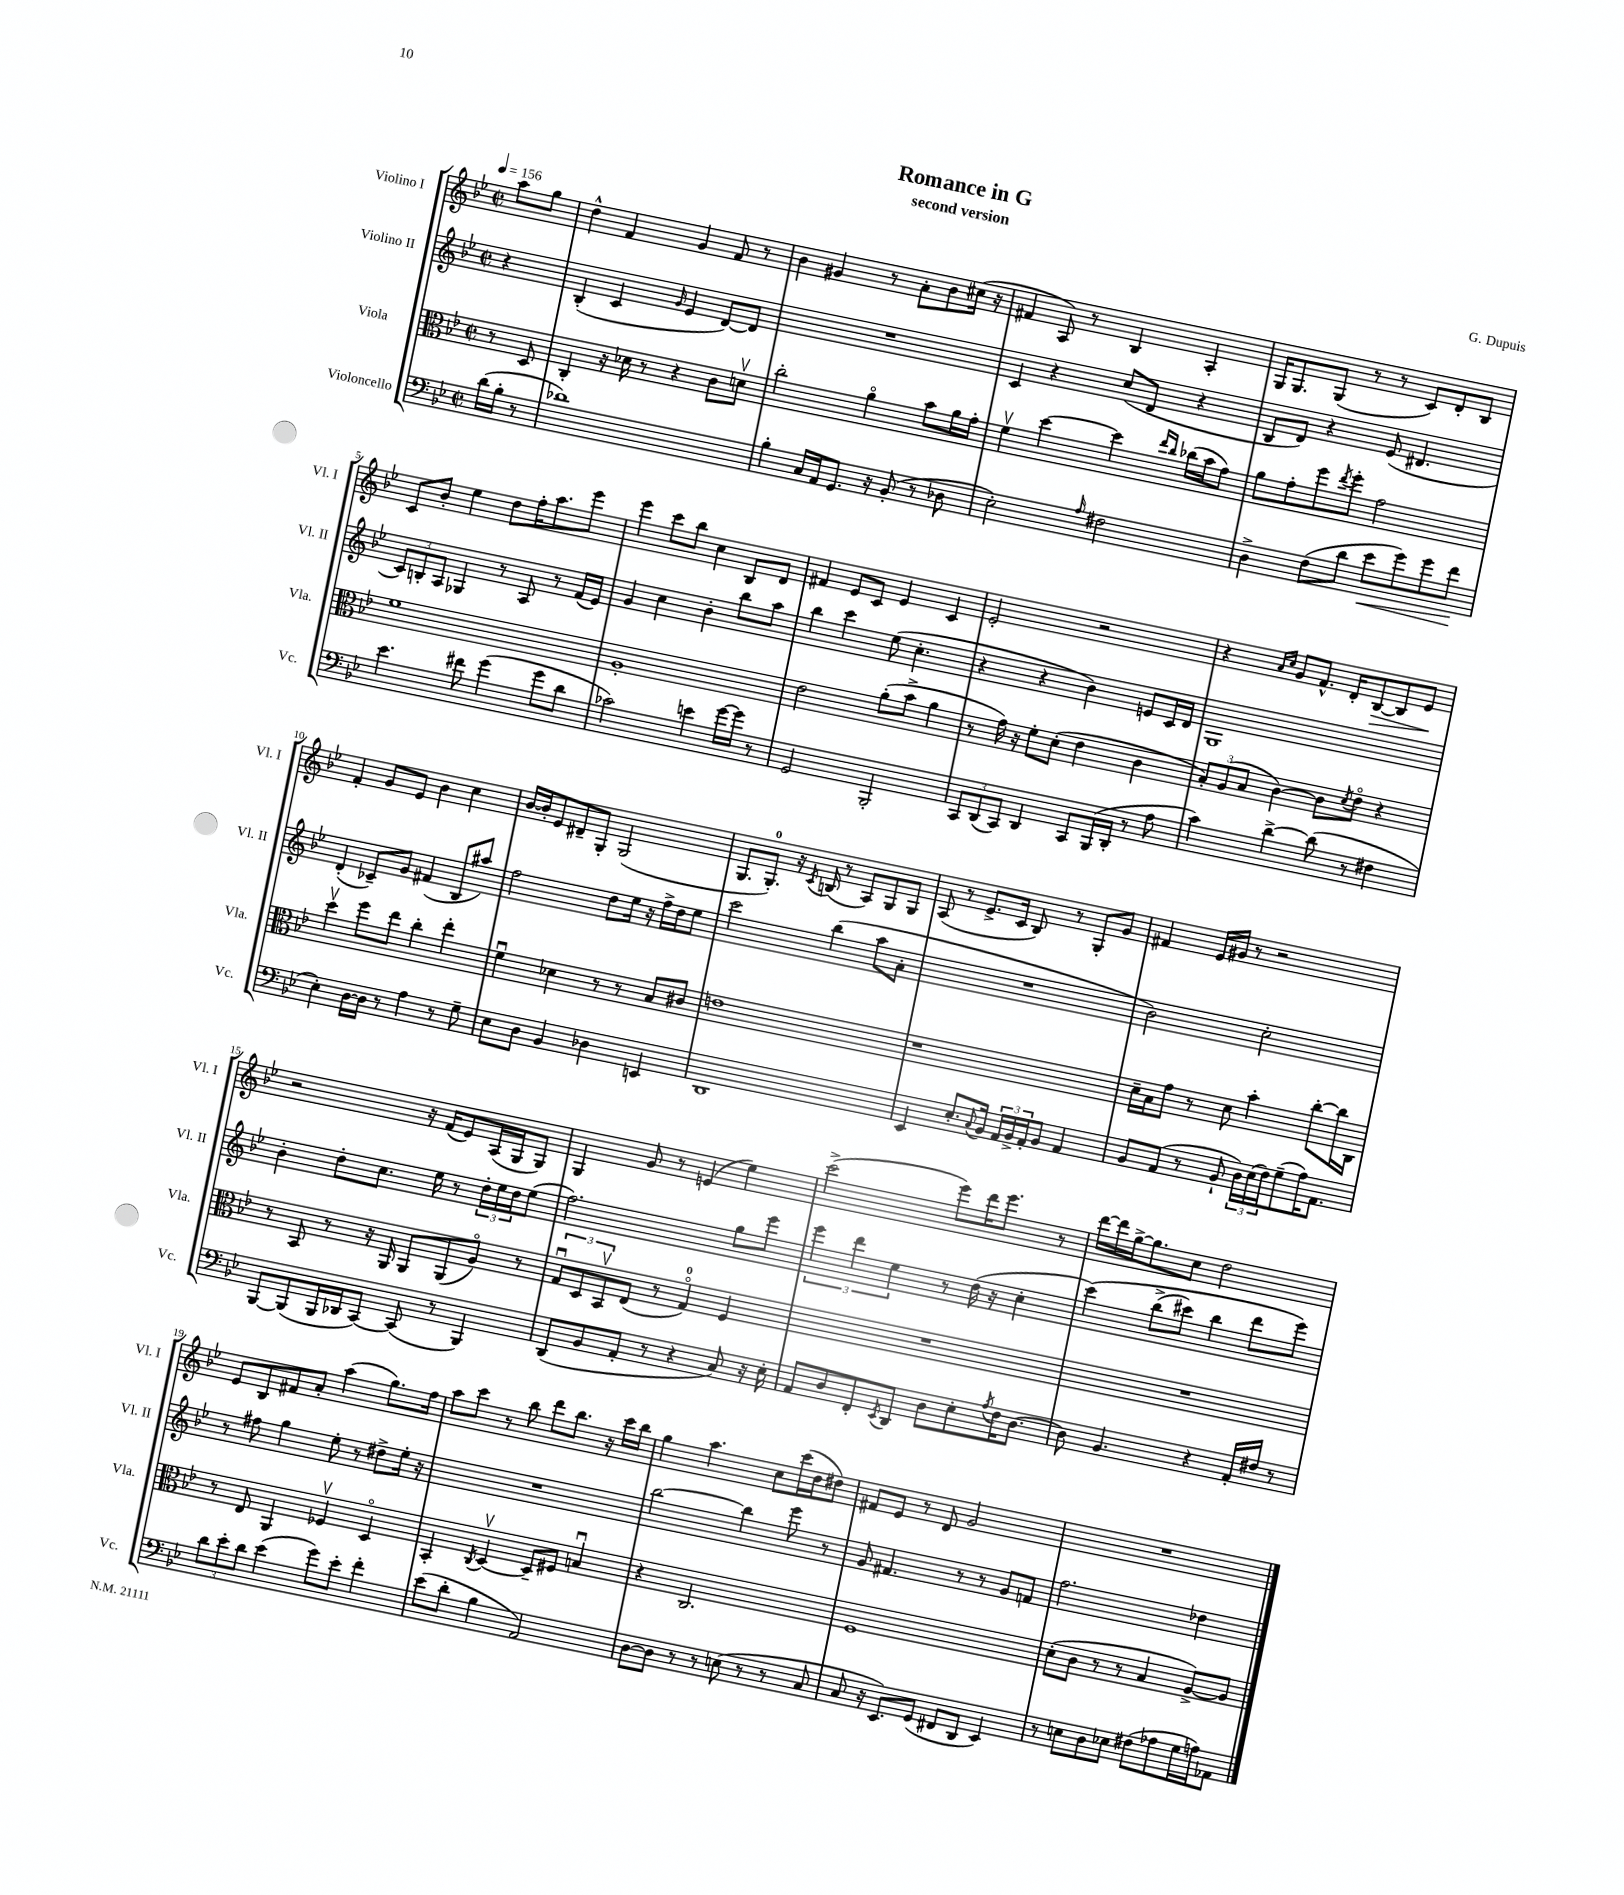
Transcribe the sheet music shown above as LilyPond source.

\header { title = "Romance in G" composer = "G. Dupuis" subtitle = "second version" }
<<
\new StaffGroup <<
\new Staff = "s0" \with { instrumentName = "Violino I" shortInstrumentName = "Vl. I" } {
    \clef treble \key bes \major \defaultTimeSignature \time 2/2 \partial 4 \tempo 4 = 156
    a''8 g''8 |
    d''4-^ f'4 g'4 f'8 r8 |
    bes'4 gis'4 r8 a'8-. bes'8 cis''16( r16 |
    fis'4 a8) r8 bes4 a4-. |
    g16 g8. g8( r8 r8 c'8) d'8-. bes8 |
    c'8 bes'8-. ees''4 d''8 f''16-. a''8. ees'''8 |
    ees'''4 c'''8 bes''8 c''4 bes8 d'8 |
    fis'4 ees'8 c'8 ees'4 c'4 |
    ees'2-. r2 |
    r4 \grace { a'16 c''16 } g'8 f'8.-^ d'16-. bes8~\> bes8 ees'8\! |
    f'4-. g'8 ees'8 bes'4 c''4 |
    bes'16~ bes'16-. ees'8 dis'8-- g8-. g2( |
    g8. g8.-0-.) r16 \acciaccatura { c'8 } b16( r8 a8) g8 g8 |
    a8( r8 ees'8.-> c'16 bes8) r8 g8-. g'8 |
    fis'4 ees'16 gis'16 r8 r2 |
    r2 r16 f'16( ees'8) a16( g16 g8) |
    g4 g'8 r8 e'4( ees''4) |
    c'''2->( ees'''8) d'''16 ees'''8. r8 |
    d'''16~ d'''16 g''16~-> g''8. c''8 d''2 |
    ees'8 bes8 fis'8 a'8-. a''4( g''8.) f''16 |
    a''8 c'''8 r8 bes''8 d'''8 bes''8. r16 c'''16 bes''16 |
    g''4 a''4. c''8 c'''16( d''16 dis''8) |
    fis'8 ees'8 r8 d'8 g'2 |
    R1 \bar "|." |
}
\new Staff = "s1" \with { instrumentName = "Violino II" shortInstrumentName = "Vl. II" } {
    \clef treble \key bes \major \defaultTimeSignature \time 2/2 \partial 4
    r4 |
    bes4-.( c'4 \grace { g'16 } ees'4 d'8~) d'8 |
    R1 |
    c'4 r4 c''8( d'8 r4 |
    bes8 d'8) r4 ees'8( dis'4. |
    \tuplet 3/2 { c'8) b8-. a8 } ges4 r8 a8 r8 f'16( ees'16) |
    g'4 c''4 bes'4-. bes''8 a''8 |
    bes''4 c'''4 ees''8( c''4.-. |
    r4 r4 bes'4) e'8 c'16 d'16 |
    g1 |
    d'4-.( ces'8--) g'8 fis'4( bes8 ais''8) |
    f''2 d''8 ees''16 r16 f''16-> d''16 ees''8 |
    c'''2 bes''4( a''8 a'8-. |
    R1 |
    bes'2) c''2-. |
    bes'4-. d''8-. c''8. ees''16 r8 \tuplet 3/2 { d''16-. ees''16 d''16 } ees''8( |
    f''2.) g''8 ees'''8 |
    \tuplet 3/2 { ees'''4 d'''4 ees''4 } r8 d''16( r16 c''4-. |
    c'''4)\( bes''8->( cis'''8) bes''4 d'''8 ees'''8\) |
    r8 fis''8 g''4 ees''8-. r8 dis''8-> ees''16-. r16 |
    R1 |
    bes''2~ bes''4 ees'''8 r8 |
    g'8 fis'4. r8 r8 g'8 f'8 |
    f''2. des''4 \bar "|." |
}
\new Staff = "s2" \with { instrumentName = "Viola" shortInstrumentName = "Vla." } {
    \clef alto \key bes \major \defaultTimeSignature \time 2/2 \partial 4
    r8 d8 |
    c4-. r16 des'16 r8 r4 c'8 d'8\upbow |
    c''2-. a'4\flageolet bes'8 a'16 g'16-. |
    f'4\upbow d''4~ d''4 \grace { ees''16 c''16 } ces''16( bes'16 g'8) |
    a'8 g'8-. f''8 \acciaccatura { ees''8 } f''8-. g'2 |
    f'1 |
    a1-. |
    ees'2 a'8-.( bes'8-> a'4 |
    r8 g'16) r16 f'8-. d'8-.( ees'4 c'4 |
    \tuplet 3/2 { bes8-.) a8( bes8 } c'4~) c'8 \acciaccatura { d'8 } ees'8\flageolet r4 |
    d''4\upbow f''8 ees''8 c''4-. ees''4-. |
    f'4\downbow des'4 r8 r8 bes8 cis'8 |
    e'1 |
    r1 |
    d'16-- bes16 g'8 r8 d'8 bes'4-. c''8~-. c''16 c16 |
    r8 bes,8 r8 r16 a,16 a,8 a,8( a8\flageolet) r8 |
    \tuplet 3/2 { g8\downbow d8 bes,8\upbow } ees8( r8 g4-0\flageolet) f4 |
    R1 |
    R1 |
    r8 ees8 a,4 fes4\upbow d4\flageolet |
    bes,4-. \acciaccatura { c8 } d4~\upbow d8-- fis8 b4\downbow |
    r4 c2. |
    f1 |
    d'8-.( c'8 r8 r8 bes4 a8~->) a8 \bar "|." |
}
\new Staff = "s3" \with { instrumentName = "Violoncello" shortInstrumentName = "Vc." } {
    \clef bass \key bes \major \defaultTimeSignature \time 2/2 \partial 4
    d'16( bes16-. r8 |
    des'1) |
    bes4-. c16 a,16 g,8. r16 bes,8-.( r8 des8 |
    ees2-.) \grace { a16 } fis2 |
    d4-> f8( d'8 ees'8\< g'8) g'8 f'8\! |
    ees'4. fis'8 g'4( g'8 d'8 |
    ces'2) e'4 g'16~ g'16 r8 |
    g,2 bes,,2-. |
    \tuplet 3/2 { c,8 d,8( c,8) } d,4 c,8 bes,,16( d,16-. r8 a8 |
    c'4) d'4~-> d'8( r8 fis4 |
    ees4-.) d16~ d16 r8 a4 r8 g8-- |
    ees8 d8 bes,4 des4 e,4 |
    d,1 |
    ees,4 ees8.-. \appoggiatura { c8 } bes,16 \tuplet 3/2 { a,16 bes,16-> a,16-. } bes,8 a,4 |
    bes,8 a,8( r8 bes,8-! \tuplet 3/2 { d16) ees16( f16) } g8--( a16) a,8. |
    bes,,8~ bes,,8( bes,,16 des,16 c,8~) c,8( r8 bes,,4) |
    d,8( bes,8 a,8-. r8 r4 c8) r16 ees16-. |
    a,8 d8 f,8-. \acciaccatura { ees,8 } d,8 d8 ees8-. \acciaccatura { a8 } f16 d8.~ |
    d8 bes,4. r4 a,16-. fis16 r8 |
    \tuplet 3/2 { d'8 ees'8-. d'8 } ees'4( g'8) ees'8-. f'4-. |
    ees'8( d'8-. bes4 a,2) |
    d8~ d8 r8 r8 e8( r8 r8 c8 |
    c8 r16 ees,8.) g,8( fis,8 d,8 ees,4) |
    r8 e8 d8 ees8 fis8( aes8 g16 a16) aes,8 \bar "|." |
}
>>
>>
